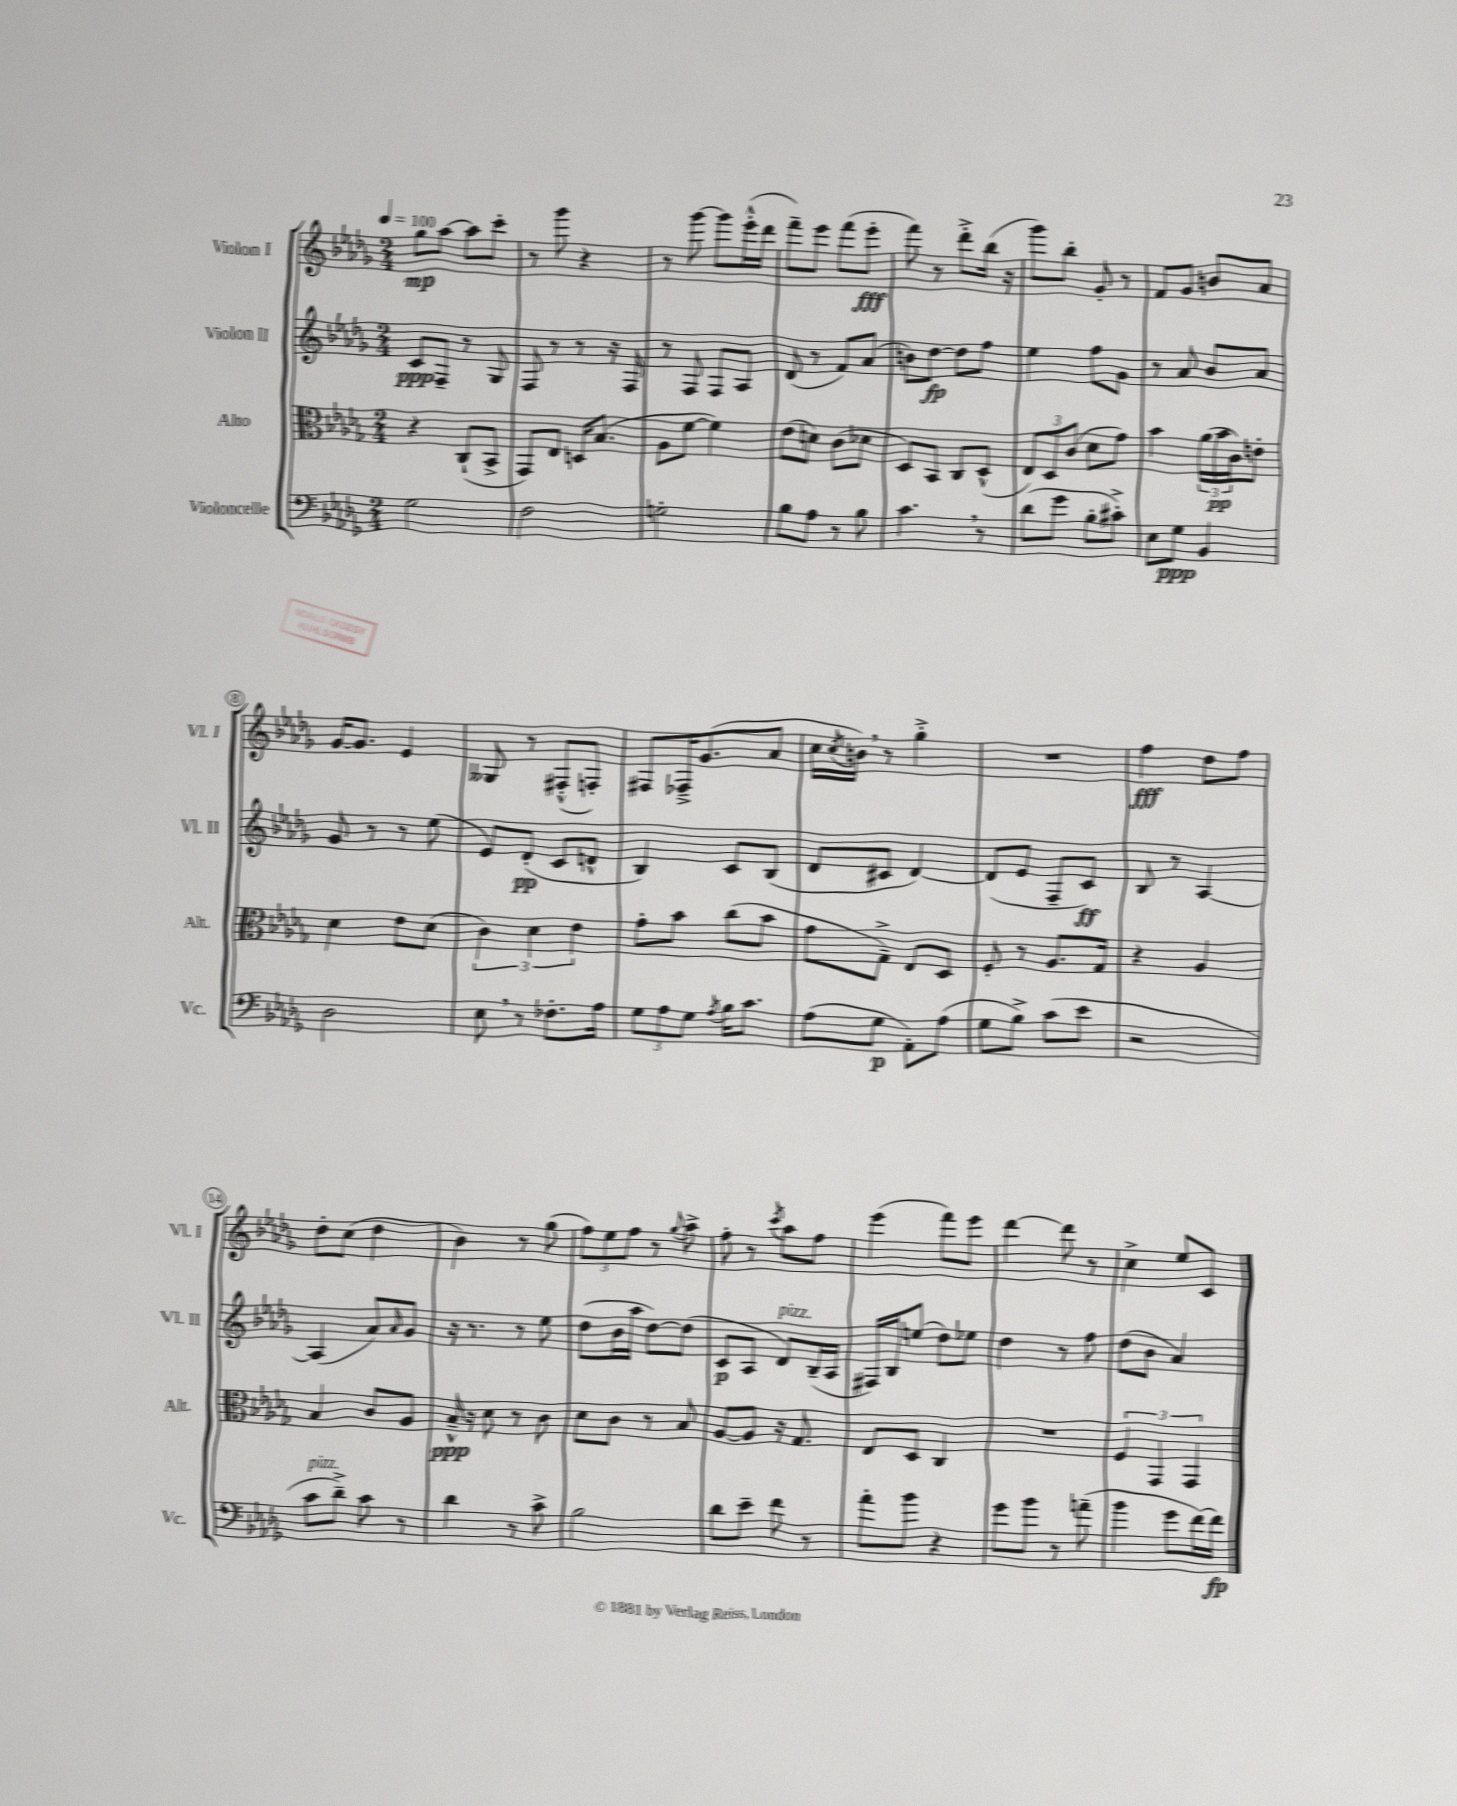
<<
\new StaffGroup <<
\new Staff = "s0" \with { instrumentName = "Violon I" shortInstrumentName = "Vl. I" } {
    \clef treble \key des \major \numericTimeSignature \time 2/4 \tempo 4 = 100
    ges''8\mp aes''8~ aes''8 c'''8-. |
    r8 ges'''8 r4 |
    r8 ges'''8~ ges'''8 ees'''16-.-^( des'''16 |
    f'''8--) ees'''8 f'''8( ees'''8-.\fff |
    f'''8) r8 des'''8-.-> bes''16( r16 |
    ges'''8) bes''8-. ges'8-. r8 |
    f'8 ges'8 b'8 aes'8 |
    ges'16~ ges'8. ees'4 |
    geses8 r8 fis8-.-^( f8-.) |
    fis8 fes16---> ges'8.( aes'8 |
    c''16 \acciaccatura { c''8 } b'16) \breathe r8 ges''4-.-> |
    R2 |
    f''4\fff des''8 f''8 |
    des''8-. c''8( des''4 |
    bes'4) r8 ges''8( |
    \tuplet 3/2 { f''8) ees''8 f''8 } r8 \appoggiatura { ges''8 } aes''8-> |
    f''8-. r8 \acciaccatura { c'''8 } aes''8 f''8 |
    ees'''4( f'''8) ees'''8 |
    des'''4~ des'''8 r8 |
    c''4-> ees''8 c'8 \bar "|." |
}
\new Staff = "s1" \with { instrumentName = "Violon II" shortInstrumentName = "Vl. II" } {
    \clef treble \key des \major \numericTimeSignature \time 2/4
    c'8\ppp f8-- r8 ges8 |
    f8 r8 r8 r16 f16 |
    r8 f8 f8 aes8 |
    des'8( r8 f'8) aes'8( |
    b'8) des''8~\fp des''8 f''8 |
    ees''4 f''8 ges'8 |
    r8 aes'8 bes'8 aes'8 |
    ges'8 r8 r8 ees''8( |
    ees'8) des'8-.\pp( c'8 d'8-^ |
    bes4) c'8 bes8( |
    des'8 cis'8 des'4~) |
    des'8( ees'8 f8-- c'8\ff) |
    bes8 r8 aes4~ |
    aes4( aes'8) \grace { aes'16 } ges'8 |
    r16 r8. r8 ees''8 |
    des''8( bes'16 aes''16 des''8~) des''8( |
    c'8\p aes8 des'8^\markup { \italic "pizz." }) bes16--( aes16 |
    fis16) bes16 e''8( des''8) ees''8 |
    des''4 r8 f''8 |
    des''8( bes'8 aes'4) \bar "|." |
}
\new Staff = "s2" \with { instrumentName = "Alto" shortInstrumentName = "Alt." } {
    \clef alto \key des \major \numericTimeSignature \time 2/4
    r4 c8-!( bes,8-> |
    ges,8) ees8 d16 bes8.( |
    aes8 f'8~ f'4) |
    ees'8( d'8) c'8( des'8 |
    des8) bes,8 c8 des8-^( |
    \tuplet 3/2 { ees8) des8 c'8( } des'8 ges'8) |
    bes'4 \tuplet 3/2 { aes'16( bes'16\pp c'16) } e'8-. |
    des'4 ees'8 des'8( |
    \tuplet 3/2 { c'4) des'4 ees'4 } |
    ges'8-. bes'8 c''8( bes'8 |
    ges'8 ges8--->) ees8 des8 |
    f8-. r8 aes8. ges16 |
    r4 aes4 |
    bes4 c'8 aes8 |
    bes16---^\ppp r16 des'8 r8 c'8 |
    des'8 c'8 r8 bes8 |
    aes8~ aes8 r16 ges8. |
    ees8 des8 c4 |
    R2 |
    \tuplet 3/2 { f4 ges,4 ges,4 } \bar "|." |
}
\new Staff = "s3" \with { instrumentName = "Violoncelle" shortInstrumentName = "Vc." } {
    \clef bass \key des \major \numericTimeSignature \time 2/4
    ges2 |
    f2 |
    g2-. |
    bes8 aes8 r8 bes8 |
    c'4. \breathe r8 |
    des'8( ges'8 bes8-. cis'8-.->) |
    ees8 ges8\ppp bes,4 |
    des2 |
    ees8 \breathe r8 fes8.-. aes16 |
    \tuplet 3/2 { ges8 aes8 ges8 } \acciaccatura { aes8 } bes16 c'8. |
    aes8( ges8\p aes,8-.) aes8( |
    ges8 bes8->) c'8( ees'8 |
    r2 |
    c'8^\markup { \italic "pizz." } des'8--->) c'8 r8 |
    des'4 r8 c'8-> |
    bes2 |
    des'8 ees'8-- f'8 r8 |
    aes'8-. bes'8 r4 |
    ges'8 bes'8 r8 a'8--( |
    bes'4 ges'8 f'16~) f'16\fp \bar "|." |
}
>>
>>
\layout { \context { \Score \override BarNumber.stencil = #(make-stencil-circler 0.1 0.3 ly:text-interface::print) } }
